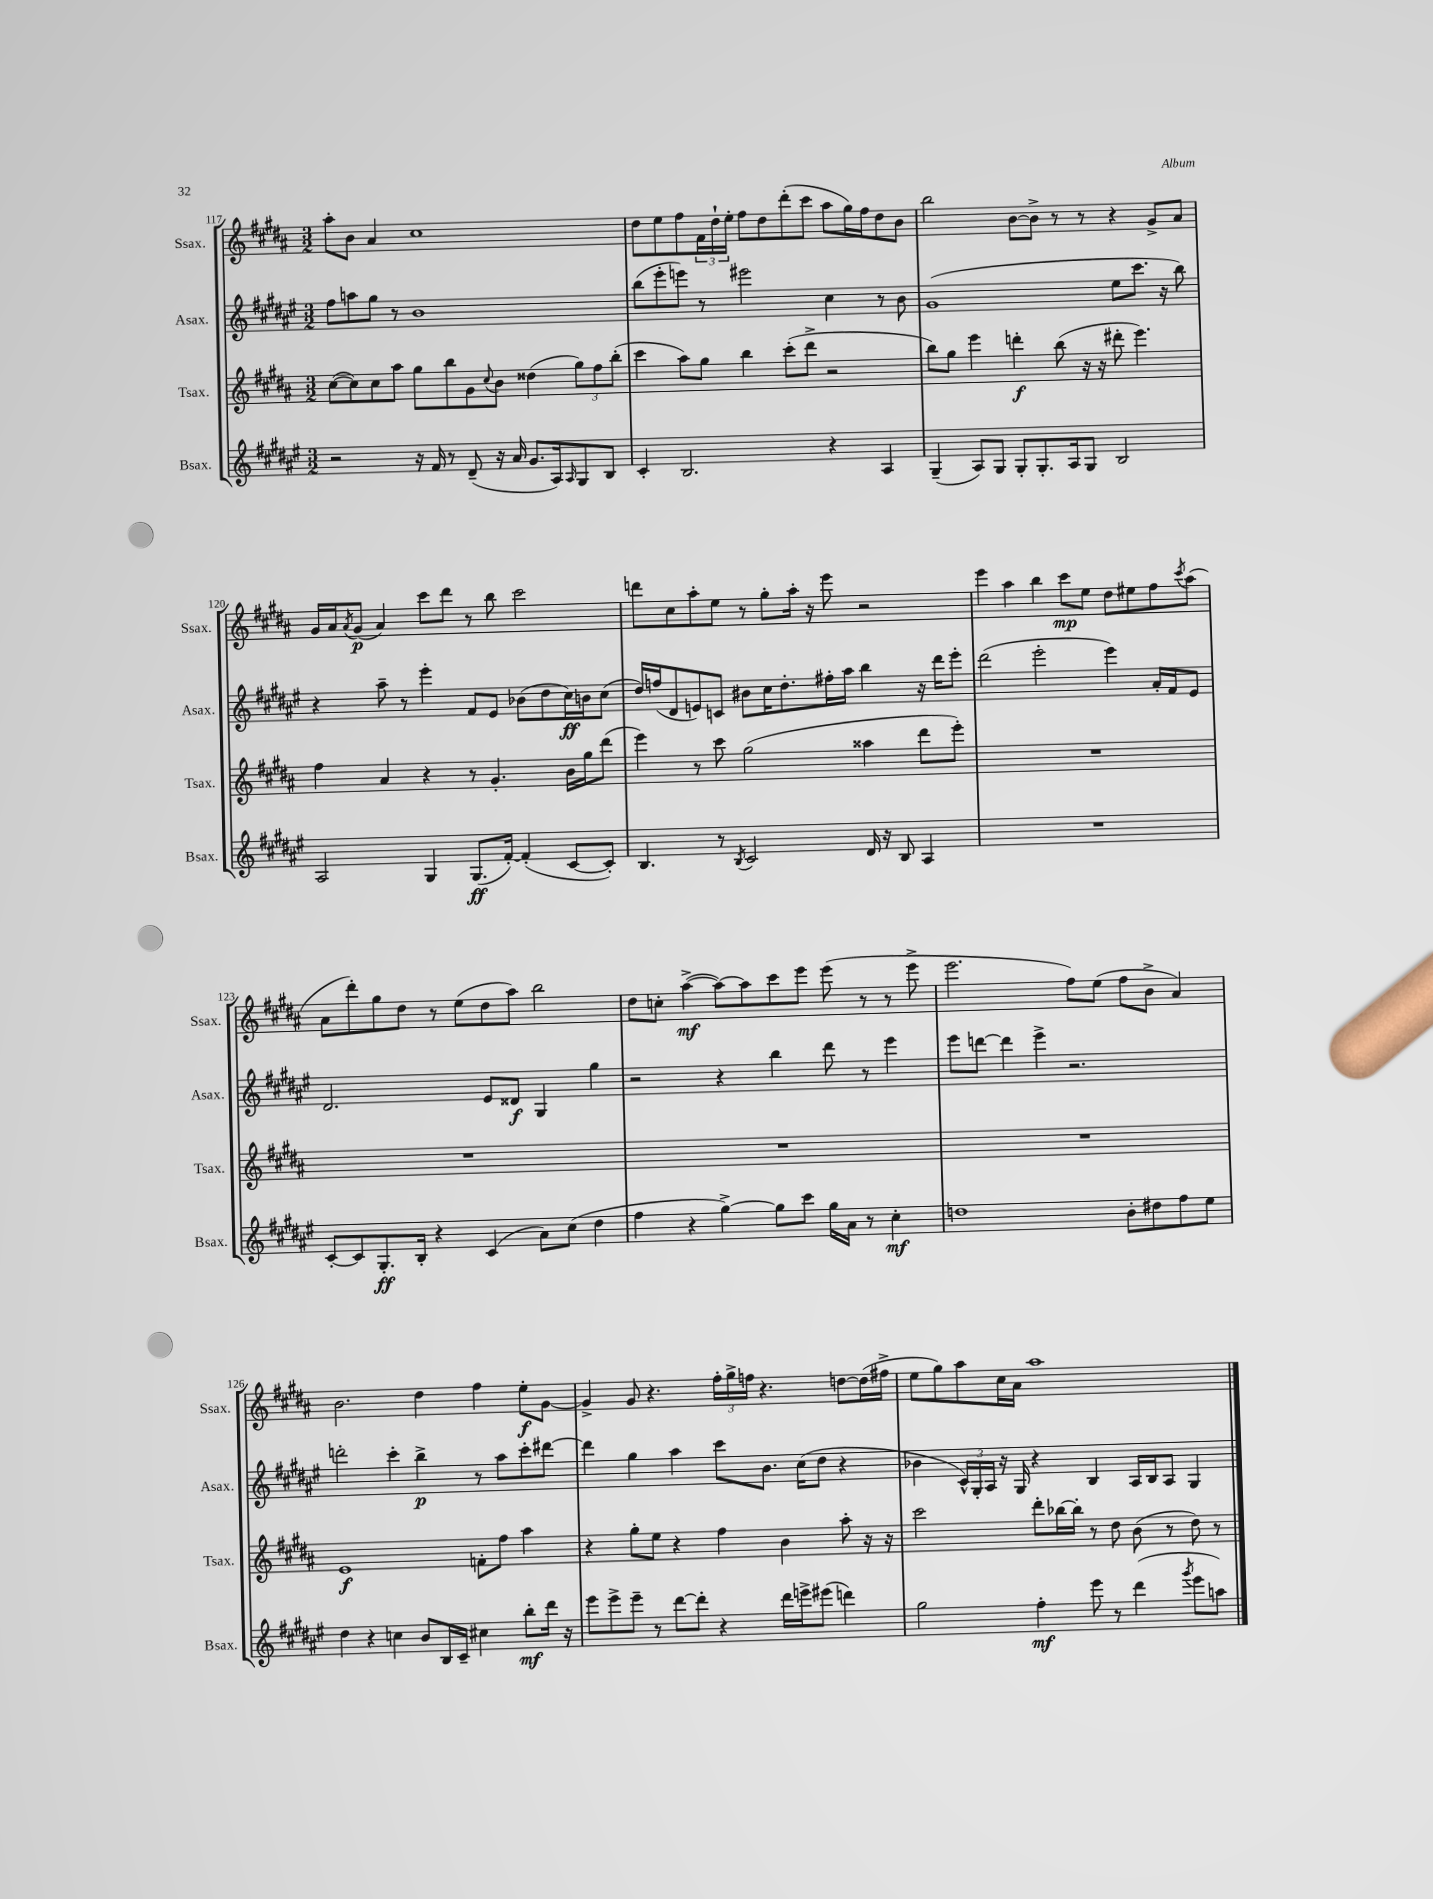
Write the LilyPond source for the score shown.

<<
\new StaffGroup <<
\new Staff = "s0" \with { instrumentName = "Ssax." shortInstrumentName = "Ssax." } {
    \clef treble \key b \major \numericTimeSignature \time 3/2
    ais''8-. b'8 ais'4 cis''1 |
    dis''8 e''8 fis''8 \tuplet 3/2 { fis'16 dis''16-! e''16-. } fis''8 dis''8 dis'''8-.( cis'''8 ais''8 gis''16) fis''16 dis''8 b'8 |
    b''2 b'8~ b'8-> r8 r8 r4 gis'8-> ais'8 |
    gis'16 ais'16 \acciaccatura { ais'8 } gis'8\p( ais'4) cis'''8 dis'''8 r8 b''8 cis'''2 |
    d'''8 cis''8 ais''8-. e''8 r8 gis''8-. ais''16-. r16 e'''8 r2 |
    e'''4 ais''4 b''4 cis'''8\mp e''8 dis''8 eis''8 fis''8 \acciaccatura { cis'''8 } ais''8( |
    ais'8 dis'''8-.) gis''8 dis''8 r8 e''8( dis''8 ais''8) b''2 |
    dis''8 c''8-. ais''4~->\mf( ais''8~) ais''8 cis'''8 e'''8 e'''8( r8 r8 e'''8-> |
    e'''2. fis''8) e''8( fis''8 b'8-> ais'4) |
    b'2. dis''4 fis''4 e''8-.\f gis'8~ |
    gis'4-> gis'8 r4. \tuplet 3/2 { fis''16-. gis''16-> f''16 } r4. d''8~ d''16( fis''16-> |
    e''8 gis''8) ais''8 cis''16 ais'16 ais''1 \bar "|." |
}
\new Staff = "s1" \with { instrumentName = "Asax." shortInstrumentName = "Asax." } {
    \clef treble \key fis \major \numericTimeSignature \time 3/2
    fis''8 a''8 gis''8 r8 b'1 |
    b''8( eis'''8-. e'''8) r8 eis'''2 cis''4 r8 b'8 |
    gis'1( eis''8 cis'''8. r16 b''8) |
    r4 ais''8-- r8 eis'''4-. fis'8 eis'8 bes'8( dis''8 cis''16\ff) b'16 cis''8( |
    dis''16) f''16( dis'8 e'8) c'8 bis'8 cis''16 dis''8.-. fis''16-. ais''16 b''4 r16 dis'''16 eis'''8-. |
    dis'''2( eis'''2-. eis'''4) ais'16-. fis'16 eis'8 |
    dis'2. eis'8 disis'8\f gis4 gis''4 |
    r2 r4 b''4 dis'''8 r8 eis'''4 |
    eis'''8 d'''8~ d'''4 eis'''4-> r2. |
    d'''2-. cis'''4-. b''4->\p r8 ais''8 cis'''8-. dis'''8~ |
    dis'''4 gis''4 ais''4 cis'''8 b'8. cis''16( dis''8 r4 |
    bes'4 \tuplet 3/2 { cis'16-^) gis16-. ais16 } r16 gis16 r4 b4 ais16 b16 ais8 gis4 \bar "|." |
}
\new Staff = "s2" \with { instrumentName = "Tsax." shortInstrumentName = "Tsax." } {
    \clef treble \key b \major \numericTimeSignature \time 3/2
    cis''8~( cis''8) cis''8 ais''8 gis''8 b''8 gis'8 \appoggiatura { cis''8 } b'8 disis''4( \tuplet 3/2 { gis''8) fis''8 b''8-.( } |
    cis'''4 ais''8) gis''8 b''4 cis'''8-.( dis'''8-> r2 |
    b''8) gis''8 e'''4 d'''4-.\f b''8( r16 r16 dis'''8-. e'''4.) |
    fis''4 ais'4 r4 r8 gis'4.-. b'16 gis''16 dis'''8( |
    e'''4) r8 cis'''8 gis''2( aisis''4 dis'''8 e'''8-.) |
    R1. |
    R1. |
    R1. |
    R1. |
    e'1\f f'8-. fis''8 ais''4 |
    r4 gis''8-. e''8 r4 fis''4 b'4 ais''8-. r16 r16 |
    cis'''2 dis'''8-. bes''16~ bes''16-. r8 dis''8 b'8( r8 dis''8) r8 \bar "|." |
}
\new Staff = "s3" \with { instrumentName = "Bsax." shortInstrumentName = "Bsax." } {
    \clef treble \key fis \major \numericTimeSignature \time 3/2
    r2 r16 fis'16 r8 dis'8--( r16 ais'16 gis'8. ais16) \grace { ais16 } gis8 b8 |
    cis'4-. b2. r4 ais4 |
    gis4--( ais8) gis8 gis8-. gis8.-. ais16 gis8 b2 |
    ais2 gis4 gis8.\ff( fis'16~-.) fis'4-.( cis'8~ cis'8-.) |
    b4. r8 \acciaccatura { b8 } cis'2 dis'16 r16 b8 ais4 |
    R1. |
    cis'8~-. cis'8 gis8.-.\ff b16-. r4 cis'4( ais'8) cis''8( dis''4 |
    fis''4 r4 gis''4~->) gis''8 cis'''8 gis''16 ais'16 r8 cis''4-.\mf |
    d''1 b'8-. dis''8 fis''8 eis''8 |
    dis''4 r4 c''4 b'8 b16 cis'16-- cis''4 b''8-.\mf dis'''16 r16 |
    eis'''8 eis'''8-> eis'''8-- r8 dis'''8~ dis'''8-. r4 dis'''16 e'''16-> eis'''8( d'''4) |
    gis''2 fis''4-.\mf eis'''8 r8 dis'''4( \acciaccatura { gis'''8 } eis'''8 a''8) \bar "|." |
}
>>
>>
\layout { \context { \Score currentBarNumber = #117 } }
